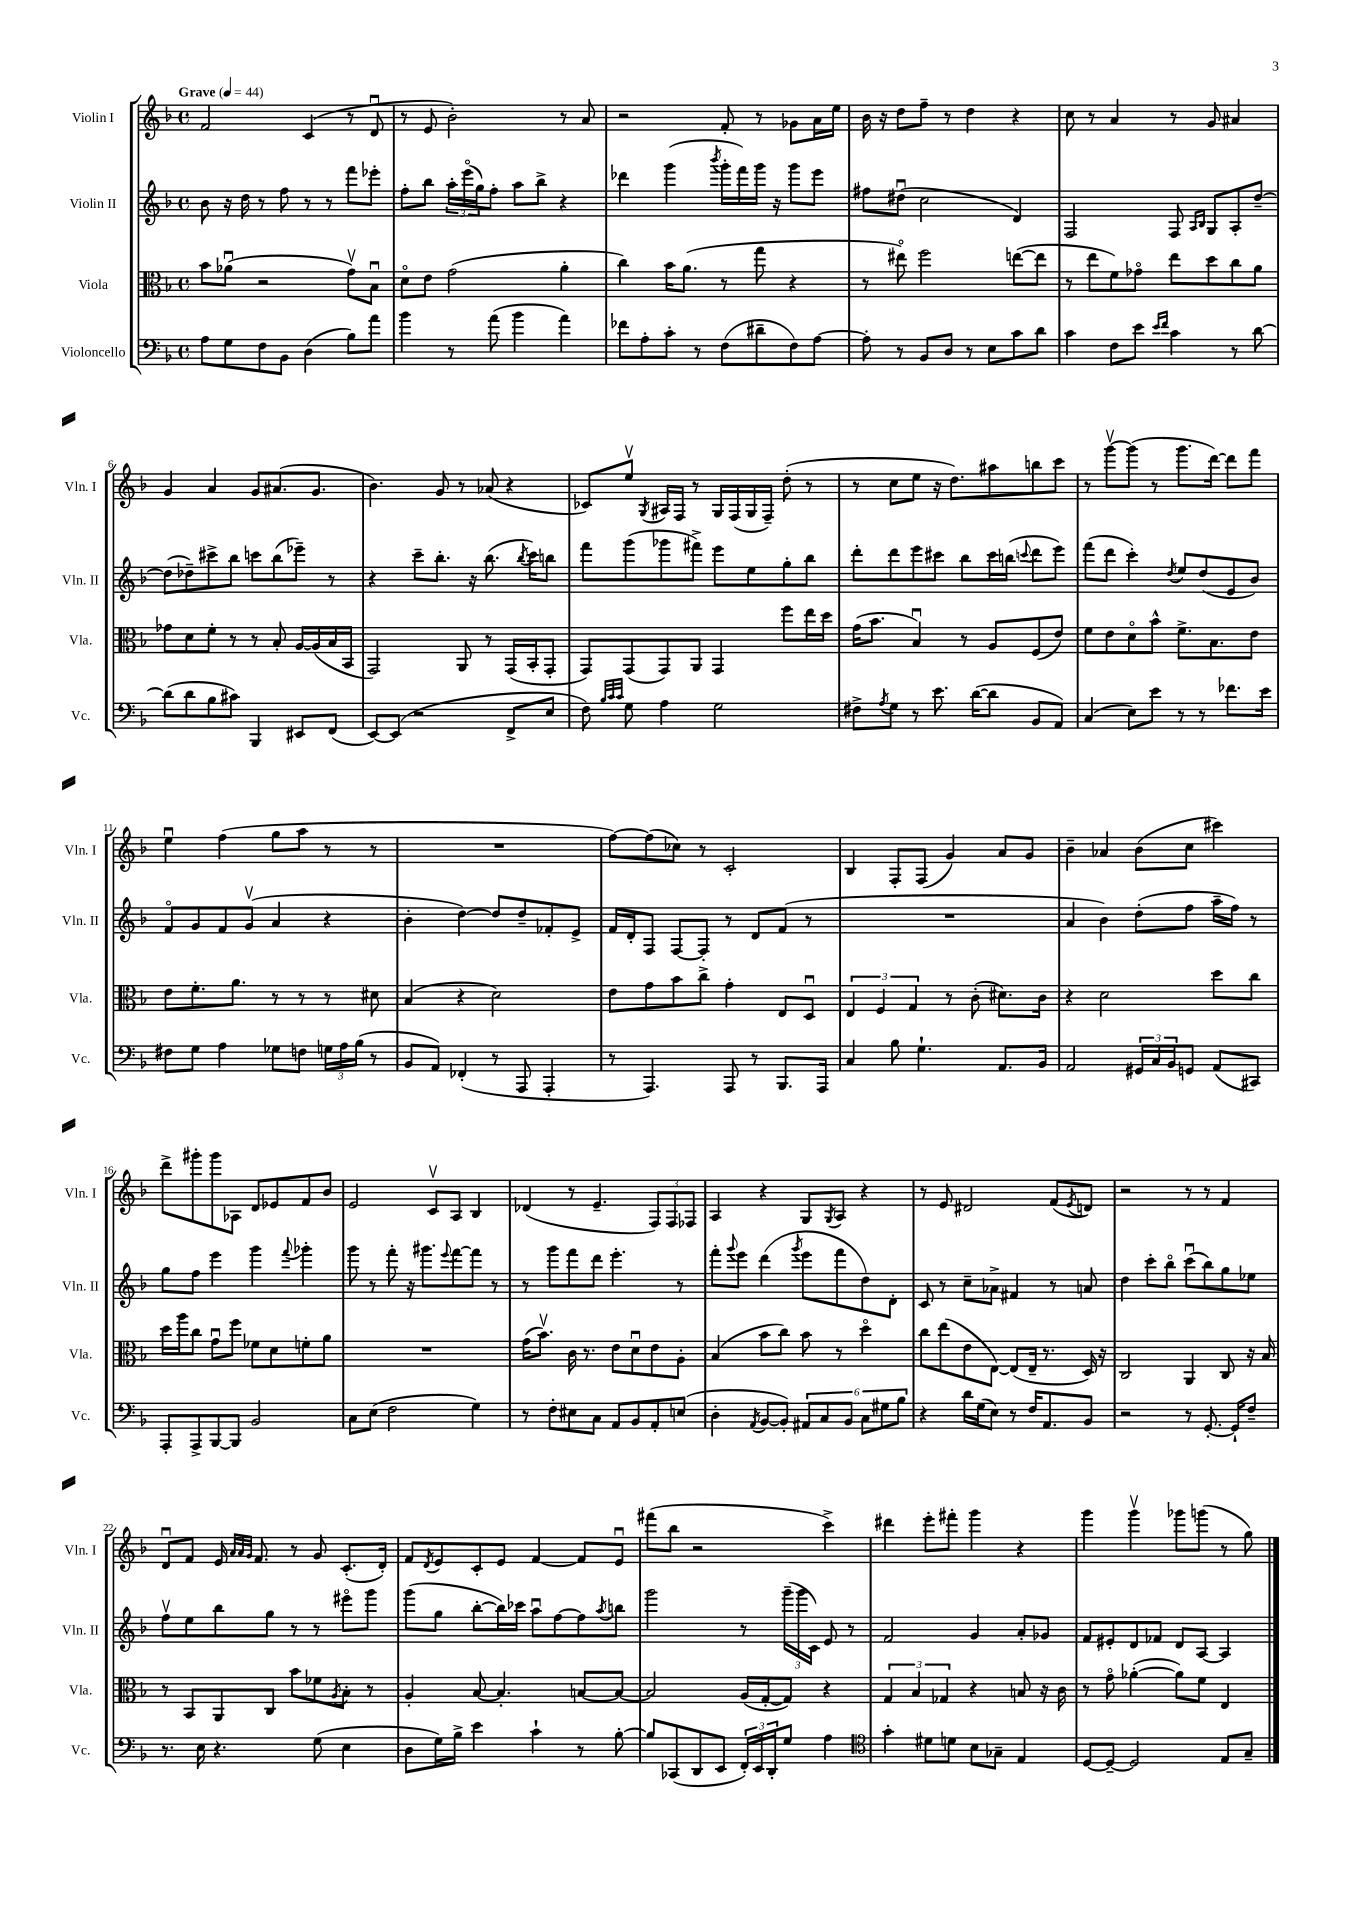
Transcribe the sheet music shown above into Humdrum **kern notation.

**kern	**kern	**kern	**kern
*part4	*part3	*part2	*part1
*staff4	*staff3	*staff2	*staff1
*I"Violoncello	*I"Viola	*I"Violin II	*I"Violin I
*I'Vc.	*I'Vla.	*I'Vln. II	*I'Vln. I
*clefF4	*clefC3	*clefG2	*clefG2
*k[b-]	*k[b-]	*k[b-]	*k[b-]
*M4/4	*M4/4	*M4/4	*M4/4
*met(c)	*met(c)	*met(c)	*met(c)
*MM44	*MM44	*MM44	*MM44
=1	=1	=1	=1
!	!	!	!LO:TX:a:B:t=Grave
8A\L	8b-\L	8b-\	2f/
8G\	(8a-Xu\J	16r	.
.	.	16dd\	.
8F\	2r	8r	.
8BB-\J	.	8ff\	.
(4D\	.	8r	(4c/
.	.	8r	.
8B-\L)	8gv\L)	8fff\L	8r
8a\J	8B-u\J	8eee-X'\J	8du/
=2	=2	=2	=2
4b-\	8d\L	8ff'\L	8r
.	8e\J	8bb-\J	8e/
8r	(2g\	24aa'\LL	2b-'\)
.	.	(24eee\	.
.	.	24gg\J)	.
(8a\	.	8ff'\J	.
4b-\	.	8aa\L	.
.	.	8bb-^\J	.
4a\)	4a'\	4r	8r
.	.	.	8a/
=3	=3	=3	=3
8f-X\L	4cc\)	4ddd-X\	2r
8A'\	.	.	.
8c'\J	16b-\KL	(4ggg\	.
.	(8.a\J	.	.
8r	.	.	.
.	.	8qbbb-/	.
(8F\L	8r	16ggg'\LL	8f'/
.	.	16fff\)	.
8d#X~\	8gg\	16ggg\JJ	8r
.	.	16r	.
8F\)	4r	8ggg\L	8g-X\L
[8A\J	.	8eee\J	16a\L
.	.	.	16ee\JJ
=4	=4	=4	=4
8A'\]	8r	8ff#X\L	16b-\
.	.	.	16r
8r	8ee#X\)	(8dd#Xu\J	8dd\L
8BB-/L	2ff\	2cc\	8ff~\J
8D/J	.	.	8r
8r	.	.	4dd\
8E\L	.	.	.
8c\	([8een\L	4d/)	4r
8d\J	8ee\J]	.	.
=5	=5	=5	=5
4c\	8r	2F/	8cc\
.	8ee\L	.	8r
8F\L	8f\)	.	4a/
8e\J	8g-X\J	.	.
16qqe/LL	.	.	.
16qqf/JJ	.	.	.
4c\	8ee\L	8F/	8r
.	.	16qqA/LL	.
.	.	16qqB-/JJ	.
.	8dd\	8G/L	8g/
8r	8cc\	8A'/	4a#X/
[8d\	8a\J	[8dd~/J	.
!!LO:LB:g=z
=6	=6	=6	=6
(8d\L]	8g-X\L	(8dd\L]	4g/
8d\	8d\	8dd-X~\)	.
8B-\	8f'\J	8ccc#X^\	4a/
8c#X\J)	8r	8bb-\J	.
4BBB-/	8r	8cccn\L	8g/L
.	8B-'/	(8bb-\	(8.a#X/
8EE#X/L	[16A/LL	8eee-X~\J)	.
.	(16A/]	.	8.g/J
(8FF/J	16B-/	8r	.
.	16BB-/JJ	.	.
=7	=7	=7	=7
[8EE/L)	2GG/)	4r	4.b-\)
(8EE/J]	.	.	.
2r	.	8ccc~\L	.
.	.	8.bb-'\J	8g/
.	8AA/	.	8r
.	.	16r	.
.	8r	(8.bb-\	(8a-X/
8FF^/L	(16GG/LL	.	4r
.	.	8qbb-/	.
.	16BB-'/J	16ccc\KL)	.
8E/J	8GG'/J	8bbn\J	.
=8	=8	=8	=8
8F\)	8GG/L)	8fff\L	8c-X/L)
32qqB-/LLL	.	.	.
32qqc/	.	.	.
32qqc/JJJ	.	.	.
8G\	(8GG/	(8ggg\	8eev/J
.	.	.	8qG/
4A\	8GG/)	8ggg-X\	16A#X/LL
.	.	.	16F/JJ
.	8AA/J	8fff#X^\J)	8r
2G\	4GG/	8eee\L	16G/LL
.	.	.	(16F/
.	.	8ee\	16G/
.	.	.	16F~/JJ)
.	8ff\L	8gg'\	(8dd'\
.	16ee\L	8bb-\J	8r
.	16dd\JJ	.	.
=9	=9	=9	=9
8F#X^\L	(16g\KL	8ddd'\L	8r
.	8.b-\J	.	.
8qA/	.	.	.
8G\J	.	8ddd\	8cc\L
8r	4B-u/)	8eee\	8ee\J
8.e\	.	8ccc#X\J	16r
.	.	.	8.dd\L)
.	8r	8bb-\L	.
([16d\KL	.	.	.
8d\J]	8A/L	16ccc#\L	8aa#X\
.	.	(16bbn\JJ	.
.	.	8qqcccn/	.
8BB-/L	(8F/	8ddd\L	8bbn\
8AA/J)	8e/J)	8eee\J)	8ccc\J
=10	=10	=10	=10
(4C/	8f\L	(8fff\L	8r
.	8e\	8ddd\J	[8gggv\L
8E\L)	8d\	4ccc'\)	(8ggg\J]
8e\J	8b-^^\J	.	8r
.	.	8qdd/	.
8r	8.f^\L	8ee/L	8.ggg\L
8r	.	(8dd/	.
.	8.B-\	.	[16ddd\Jk)
8.f-X\L	.	8e/	8ddd\L]
.	8e\J	8b-/J)	8fff\J
16e\Jk	.	.	.
!!LO:LB:g=z
=11	=11	=11	=11
8F#X\L	8e\L	8f/L	4eeu\
8G\J	8.f'\	8g/	.
4A\	.	8f/	(4ff\
.	8.a\J	.	.
.	.	(8gv/J	.
8G-X\L	8r	4a/	8gg\L
8Fn\J	8r	.	8aa\J
24Gn\LL	8r	4r	8r
24A\	.	.	.
(24B-\JJ	.	.	.
8r	8d#X\	.	8r
=12	=12	=12	=12
8BB-/L	(4B-/	4b-'\	1r
8AA/J)	.	.	.
(4FF-X'/	4r	[4dd\)	.
8r	2d\)	8dd/L]	.
8AAA/	.	8dd~/	.
4AAA'/	.	8f-X'/	.
.	.	8e^/J	.
=13	=13	=13	=13
8r	8e\L	16f/LL	[8ff\L)
.	.	16d'/J	.
4.AAA/)	8g\	8F/J	(8ff\]
.	8b-\	[8F/L	8cc-X\J)
.	8cc^\J	8F'/J]	8r
8AAA/	4g'\	8r	2c'/
8r	.	8d/L	.
8.BBB-/L	8E/L	(8f/J	.
.	8Du/J	8r	.
16AAA/Jk	.	.	.
=14	=14	=14	=14
4C/	6E/	1r	4B-/
.	6F/	.	.
8B-\	.	.	8F'/L
.	6G/	.	.
4.G`\	.	.	(8F/J
.	8r	.	4g/)
.	(8c'\	.	.
8.AA/L	8.d#X\L)	.	8a/L
.	.	.	8g/J
16BB-/Jk	16c\Jk	.	.
=15	=15	=15	=15
2AA/	4r	4a/	4b-~\
.	2d\	4b-\)	4a-X/
24GG#X/LL	.	(8dd'\L	(8b-\L
24C/	.	.	.
24BB-/J	.	.	.
8GGn/J	.	8ff\J	8cc\J
(8AA/L	8dd\L	16aa~\LL	4ccc#X\)
.	.	16ff\JJ)	.
8CC#X/J)	8cc\J	8r	.
!!LO:LB:g=z
=16	=16	=16	=16
8AAA'/L	16dd\LL	8gg\L	8ddd^\L
.	16aa\J	.	.
8AAA^/	8cc\J	8ff\J	8ggg#X'\
[8BBB-/	8gu\L	4eee\	8ggg#\
8BBB-/J]	8ff\J	.	8A-X\J
2BB-/	8f-X\L	4ggg\	8d/L
.	8d\	.	8e-X/
.	.	8qqfff/	.
.	8fn'\	4ggg-X'\	8f/
.	8a\J	.	8b-/J
=17	=17	=17	=17
8C\L	1r	8ggg\	2e/
(8E\J	.	8r	.
2F\	.	8fff'\	.
.	.	16r	.
.	.	8.ggg#X\L	.
.	.	.	8cv/L
.	.	8qqeee/	.
.	.	[8fff\	8A/J
4G\)	.	8fff\J]	4B-/
.	.	8r	.
=18	=18	=18	=18
8r	(16g\KL	8r	(4d-X/
.	8.b-v\J)	.	.
8F'\L	.	8ggg\L	.
8E#X\	16c\	8fff\	8r
.	8.r	.	.
8C\J	.	8ddd\J	4.e~/
8AA/L	8e\L	4.eee'\	.
8BB-/	8du\	.	.
8AA'/	8e\	.	12F/L)
.	.	.	12F/
(8En/J	8A'\J	8r	.
.	.	.	12F-X/J
=19	=19	=19	=19
4D'\	(4B-/	8fff'\L	4A/
.	.	8qqggg/	.
.	.	8eee\J	.
8qAA/	.	.	.
[8BB-/L	8b-\L	(4ddd\	4r
8BB-'/J])	8cc\J)	.	.
.	.	8qggg/	.
12AA#X/L	8b-\	8eee\L	8G/L
12C/	.	.	.
.	.	.	8qG/
.	8r	8fff\	8A/J
12BB-/J	.	.	.
12C\L	4dd\	8dd\)	4r
12G#X\	.	.	.
.	.	8d'\J	.
12B-\J	.	.	.
=20	=20	=20	=20
4r	8cc\L	8c/	8r
.	(8ee\	8r	8e/
16d\LL	8e\	8cc~\L	2d#X/
(16G\J	.	.	.
8E\J)	[8E\J)	8a-X^\J	.
8r	(8E/L]	4f#X/	.
16F/KL	16E~/Jk	.	.
8.AA/	8.r	.	.
.	.	8r	(8f/L
.	.	.	8qe/
8BB-/J	16D/)	8an/	8dn/J)
.	16r	.	.
=21	=21	=21	=21
2r	2C/	4dd\	2r
.	.	8ccc'\L	.
.	.	8bb-\J	.
8r	4AA/	(8cccu\L	8r
[8.GG'/	.	8bb-\)	8r
.	8C/	8gg\	4f/
16GG`/KL]	.	.	.
8F~/J	16r	8ee-X\J	.
.	16B-/	.	.
!!LO:LB:g=z
=22	=22	=22	=22
8.r	8r	8ffv\L	8du/L
.	8BB-/L	8ee\	8f/J
16E\	.	.	.
4.r	8AA/	8bb-\	16e/
.	.	.	32qqa/LLL
.	.	.	32qqa/
.	.	.	32qqg/JJJ
.	.	.	8.f/
.	8C/J	8gg\J	.
.	8b-\L	8r	8r
(8G\	8f-X\	8r	8g/
.	8qA/	.	.
4E\	8B-'\J	8eee#X\L	(8.c'/L
.	8r	8ggg\J	.
.	.	.	16d'/Jk)
=23	=23	=23	=23
8D\L	4A'/	(8ggg\L	8f/L
.	.	.	8qd/
16G\L)	.	8gg\J	8e/
16B-^\JJ	.	.	.
4e\	[8B-/	[8bb-'\L	8c'/
.	4.B-'/]	16bb-\L])	8e/J
.	.	16ccc-X\JJ	.
4c`\	.	8aau\L	[4f/
.	.	[8ff\	.
8r	[8Bn/L	8ff\]	8f/L]
.	.	8qaa/	.
[8B-'\	8B/J_	8bbn\J	8eu/J
=24	=24	=24	=24
8B-/L]	2B/]	2ggg\	(8fff#X\L
(8CC-X/	.	.	8bb-\J
8DD/	.	.	2r
8EE/J	.	.	.
24FF'/LL)	(16A/LL	8r	.
24EE/	.	.	.
.	[16G'/J	.	.
24DD'/J	.	.	.
8G/J	8G/J])	(24ggg~\LL	.
.	.	24ggg\	.
.	.	24c\JJ)	.
4A\	4r	8e/	4ccc^\)
.	.	8r	.
=25	=25	=25	=25
*clefC4	*	*	*
4g'\	6G/	2f/	4ddd#X\
.	6B-/	.	.
8d#X\L	.	.	8eee'\L
.	6G-X/	.	.
8dn\J	.	.	8fff#X'\J
8B-\L	4r	4g/	4ggg\
8G-X~\J	.	.	.
4E/	8Bn/	8a'/L	4r
.	16r	8g-X/J	.
.	16c\	.	.
=26	=26	=26	=26
[8D/L	8r	8f/L	4ggg\
8D~/J_	8g\	8e#X'/	.
2D/]	([4a-X'\	8d/	4gggv\
.	.	8f-X/J	.
.	8a-\L])	8d/L	8ggg-X\L
.	8f\J	[8A/J	(8gggn\J
8E/L	4E/	4A/]	8r
8G~/J	.	.	8gg\)
==	==	==	==
*-	*-	*-	*-
